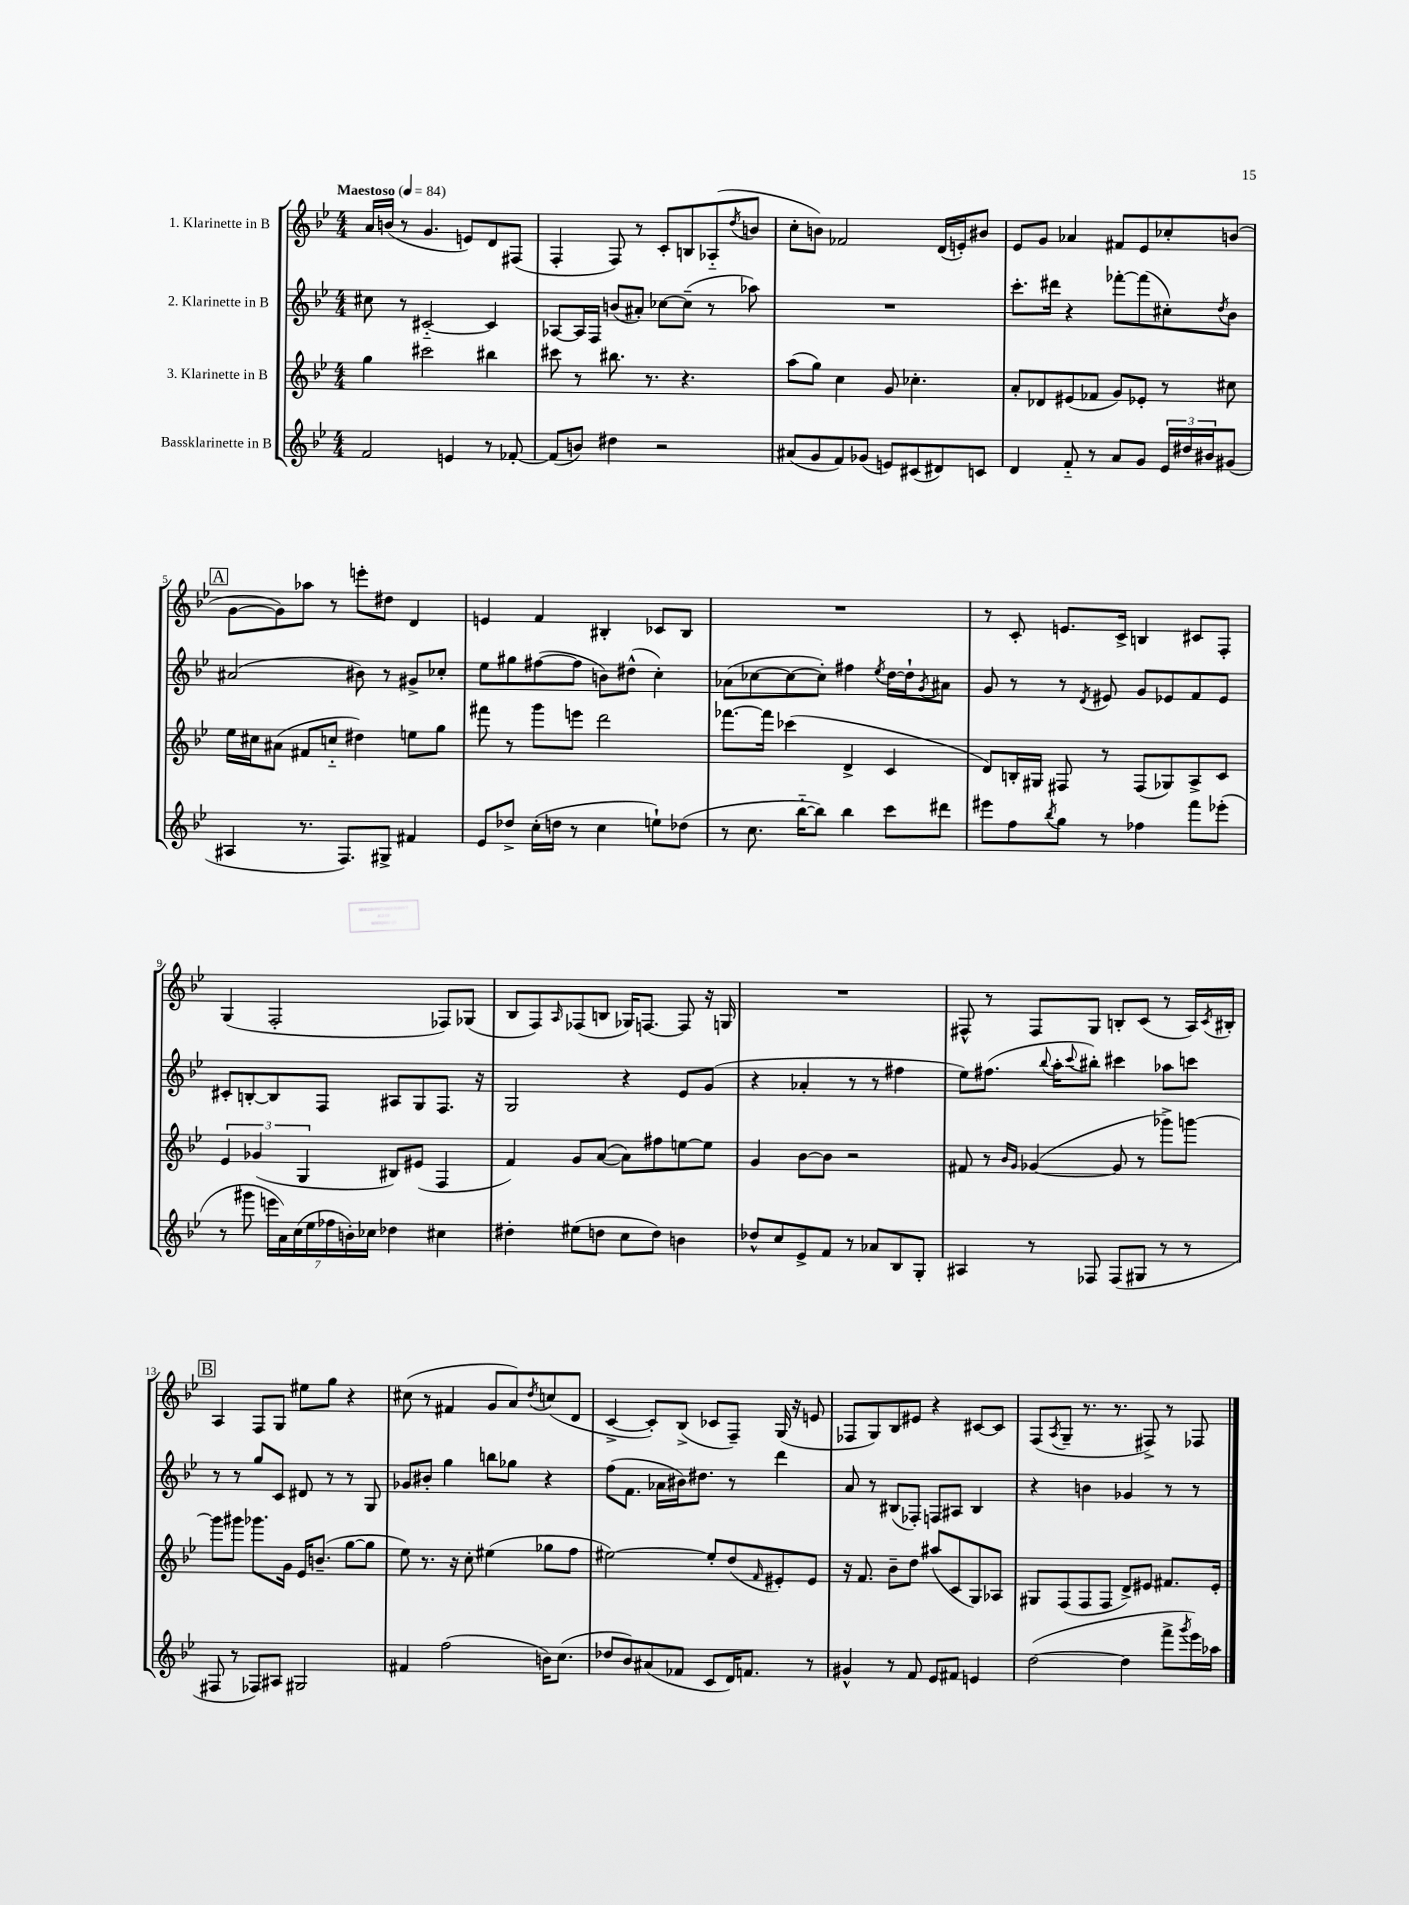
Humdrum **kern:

**kern	**kern	**kern	**kern
*staff4	*staff3	*staff2	*staff1
*clefG2	*clefG2	*clefG2	*clefG2
*k[b-e-]	*k[b-e-]	*k[b-e-]	*k[b-e-]
*M4/4	*M4/4	*M4/4	*M4/4
*MM84	*MM84	*MM84	*MM84
2f	4gg	8cc#	16a
.	.	.	(16b
.	.	8r	8r
.	2ccc#	[2c#'~	4.g
4e	.	.	.
.	.	.	8e)
8r	4bb#	4c#]	8d
[8f-'	.	.	(8F#
=	=	=	=
(8f-]	8ccc#	[8A-	4F'
8b)	8r	16A-]	.
.	.	16F	.
4dd#	8.bb#	(8b	8F)
.	.	8a#')	8r
.	8.r	.	.
2r	.	[8cc-	8c'
.	4.r	(8cc-~]	8B
.	.	8r	(8A-'~
.	.	.	8qdd
.	.	8aa-)	8b
=	=	=	=
(8a#	(8aa	1r	8cc'
8g	8gg)	.	8b)
8f)	4cc	.	2f-
(8g-	.	.	.
8e)	8g	.	.
(8c#	4.cc-'	.	.
8d#)	.	.	(16d
.	.	.	16e')
8c	.	.	8b#
=	=	=	=
4d	8a'	8.ccc'	8e-
.	8d-	.	8g
.	.	16ddd#	.
8f'~	(8e#	4r	4a-
8r	8f-	.	.
8a	8g)	[8fff-'	8f#
8g	8e-'	(8fff-]	8e-
24e-	8r	8cc#')	8cc-'
24dd#	.	.	.
24b#	.	.	.
.	.	8qdd	.
(8g#	8cc#	8b-	(8b
=	=	=	=
4A#	16ee-	(2a#	[8g
.	16cc#	.	.
.	(8a#	.	8g])
8.r	8f#	.	8aa-
.	8cc'~	.	8r
8.F)	.	.	.
.	4dd#)	8b#)	8eee'
8G#^	.	8r	8dd#
4f#	8ee	8g#^	4d
.	8gg	8cc-'	.
=	=	=	=
8e-	8fff#	8ee-	4e
8dd-^	8r	8gg#	.
(16cc'	8ggg	([8ff#	4f
16dd	.	.	.
8r	8eee	8ff#]	.
4cc	2ddd	8b)	4B#'
.	.	(8dd#^^	.
8ee`)	.	4cc')	8c-
(8dd-	.	.	8B#
=	=	=	=
8r	[8.fff-	(8a-	1r
8.cc	.	[8cc-	.
.	16fff-]	.	.
.	(4ccc-	8cc-_	.
[16bb-'~	.	.	.
8bb-])	.	8cc-'])	.
4bb-	4d^	4ff#	.
.	.	8qee-	.
8ccc	4c	[16dd	.
.	.	16dd`]	.
.	.	8qg	.
8ddd#	.	8a#	.
=	=	=	=
8eee#	8d)	8g	8r
8ff	16B'	8r	8c'
.	16G#	.	.
8qbb-	.	.	.
8gg	8F#	8r	8.e
.	.	8qd	.
8r	8r	8e#	.
.	.	.	16c^
4ff-	(8F#	8g	4B
.	8G-)	8e-	.
8fff	8A^	8f	8c#
(8eee-'	8c	8e-	8F'
=	=	=	=
8r	6e-	8c#'	(4G
8ggg#	.	[8B'	.
.	(6g-	.	.
28eee	.	8B]	2F'
28a)	.	.	.
(28cc	.	.	.
.	6G	.	.
28ee-	.	.	.
.	.	8F	.
28ff-	.	.	.
28b')	.	.	.
28cc-	.	.	.
4dd-	8B#)	8A#	.
.	(8e#	8G	.
4cc#	4F	8.F	8F-)
.	.	.	(8G-
.	.	16r	.
=	=	=	=
4dd#'	4f)	2G	8B-
.	.	.	8F)
.	.	.	16qqA
(8ee#	8g	.	(8F-
8dd	([8a	.	8B
8cc	8a])	4r	16G-)
.	.	.	[8.F
8dd)	8ff#	.	.
4b	[8ee	8e-	8F]
.	8ee]	(8g	16r
.	.	.	16G
=	=	=	=
8dd-^^	4g	4r	1r
8cc	.	.	.
8e-^	[8b-	4a-'	.
8f	8b-]	.	.
8r	2r	8r	.
8a-	.	8r	.
8B-	.	4ff#	.
8G'	.	.	.
=	=	=	=
4A#	8f#	8ee-)	8F#^^
.	8r	(8.ff#	8r
.	16qqb-	.	.
.	16qqg	.	.
8r	([4g-	.	8F#
.	.	8qqbb-	.
.	.	16aa'	.
.	.	8qqccc	.
8F-	.	8bb#')	8G
(8F-	8g-]	4ccc#	8B'
8G#	8r	.	(8c
8r	8ggg-^)	8aa-	8r
8r	[8ggg	8ccc	16A)
.	.	.	8qc
.	.	.	16B#'
=	=	=	=
8F#	8ggg]	8r	4A
8r	8ggg#	8r	.
8F-)	8.ggg-	8gg	8F
8A#	.	8c	8G
.	16g	.	.
2G#	16e-	8d#	8ee#
.	(8.b~	.	.
.	.	8r	8gg
.	[8gg	8r	4r
.	8gg]	8G	.
=	=	=	=
4f#	8ee-)	8g-	(8cc#
.	8.r	8b#'	8r
(2ff	.	4gg	4f#
.	16r	.	.
.	8cc'	.	.
.	(4ee#	8bb	8g
.	.	8gg-	8a)
.	.	.	8qdd
16b)	8gg-	4r	(8cc
(8.cc	.	.	.
.	8ff	.	8d
=	=	=	=
8dd-	[2ee#)	(8ff	[4c^
8b-)	.	8.f	.
(8a#	.	.	8c'])
.	.	16a-	.
8f-	.	16b#)	(8B-^
.	.	8.dd#	.
8c	8ee#']	.	8c-
16d)	(8dd	8r	8F~)
8.f	.	.	.
.	16qqf	.	.
.	8e#')	4ddd	(16G
.	.	.	16r
8r	8e#	.	8e
=	=	=	=
4g#^^	16r	8a	8F-
.	8.f	.	.
.	.	8r	8G)
8r	8b-~	(8B#	8B-
8f	8dd	8F-')	8e#
8e-	(8aa#	8F	4r
8f#	8c	8A#	.
4e	8G)	4B#	[8c#
.	8A-	.	8c#]
=	=	=	=
([2dd	8G#	4r	(8F
.	.	.	8qA
.	(8F	.	8G~
.	8F	4b	8.r
.	8F	.	.
.	.	.	8.r
4dd]	8d^)	4g-	.
.	8e#	.	8F#^)
8fff^	8.f#	8r	8r
8qggg	.	.	.
16eee-)	.	8r	8F-
16aa-	16e#'	.	.
==	==	==	==
*-	*-	*-	*-
